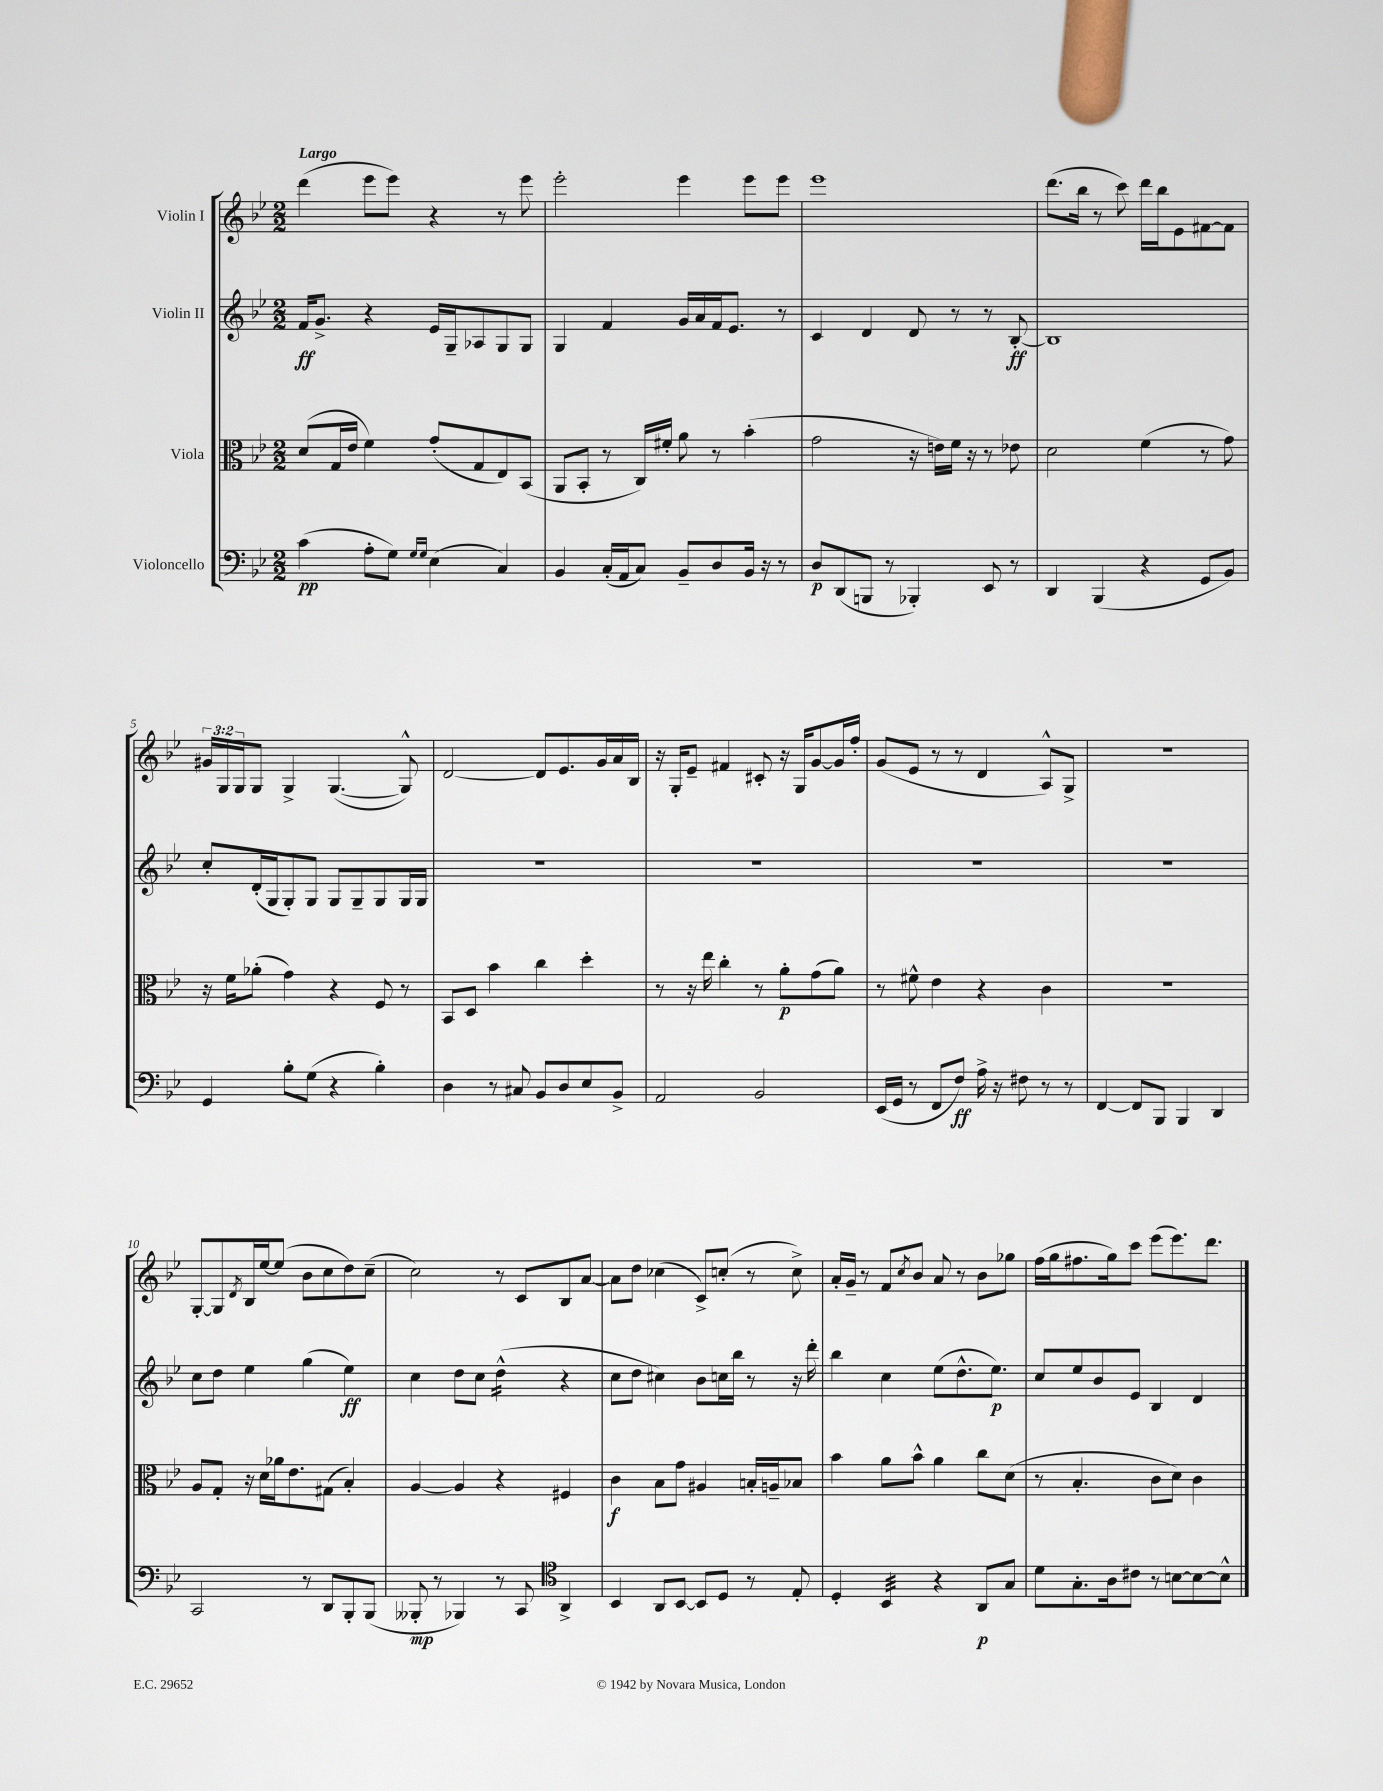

**kern	**kern	**kern	**kern
*staff4	*staff3	*staff2	*staff1
*clefF4	*clefC3	*clefG2	*clefG2
*k[b-e-]	*k[b-e-]	*k[b-e-]	*k[b-e-]
*M2/2	*M2/2	*M2/2	*M2/2
(4c\	(8d/L	16f/LK	(4ddd\
.	.	8.g^/J	.
.	16G/L	.	.
.	16e-/JJ	.	.
8A'\L	4f\)	4r	8eee-\L
8G\J)	.	.	8eee-\J)
16qqG/LL	.	.	.
16qqG/JJ	.	.	.
(4E-\	(8g'/L	16e-/LL	4r
.	.	16G~/J	.
.	8G/	8A-/	.
4C/)	8E-/)	8G/	8r
.	(8BB-/J	8G/J	8eee-\
=	=	=	=
4BB-/	8AA/L	4G/	2eee-'\
.	8BB-'/J	.	.
(16C'/LL	8r	4f/	.
16AA/J	.	.	.
8C/J)	16C/LL)	.	.
.	16f#'/JJ	.	.
8BB-~/L	8a\	16g/LL	4eee-\
.	.	16a/	.
8D/	8r	16f/J	.
.	.	8.e-/J	.
16BB-/Jk	(4b-'\	.	8eee-\L
16r	.	.	.
8r	.	8r	8eee-\J
=	=	=	=
8D/L	2g\	4c/	1eee-
(8DD/	.	.	.
8BBB/J	.	4d/	.
8r	.	.	.
4BBB-'/)	16r	8d/	.
.	16e\LL)	.	.
.	16f\JJ	8r	.
.	16r	.	.
8EE-/	8r	8r	.
8r	8e-\	[8B-'/	.
=	=	=	=
4DD/	2d\	1B-]	(8.ddd\L
.	.	.	16bb-\Jk
(4BBB-/	.	.	8r
.	.	.	8ccc\)
4r	(4f\	.	16ddd\LL
.	.	.	16bb-\J
.	.	.	8e-\
8GG/L	8r	.	[8f#\
8BB-/J)	8g\)	.	8f#\]J
=	=	=	=
4GG/	16r	8cc'/L	24g#/LL
.	.	.	24G/
.	16f\LK	.	.
.	.	.	24G/J
.	(8a-'\J	(16d'/L	8G/J
.	.	16G/J	.
8B-'\L	4g\)	8G'/)	4G^/
(8G\J	.	8G/J	.
4r	4r	8G/L	([4.G/
.	.	8G~/	.
4B-'\)	8F/	8G/	.
.	8r	16G/L	8G^^/])
.	.	16G/JJ	.
=	=	=	=
4D\	8BB-/L	1r	[2d/
.	8D/J	.	.
8r	4b-\	.	.
8C#/	.	.	.
8BB-/L	4cc\	.	8d/]L
8D/	.	.	8.e-/
8E-/	4dd'\	.	.
.	.	.	16g/L
8BB-^/J	.	.	16a/
.	.	.	16B-/JJ
=	=	=	=
2AA/	8r	1r	16r
.	.	.	16G'/LK
.	16r	.	8e-~/J
.	16ee-\	.	.
.	4cc'\	.	4f#/
2BB-/	8r	.	8c#'/
.	8a'\L	.	16r
.	.	.	16G/LK
.	(8g\	.	[8g/
.	8a\J)	.	16g/]L
.	.	.	16ff'/JJ
=	=	=	=
(16EE-/LL	8r	1r	(8g/L
16GG/JJ	.	.	.
8r	8f#^^\	.	8e-/J
8FF/L	4e-\	.	8r
8F/J)	.	.	8r
16A^\	4r	.	4d/
16r	.	.	.
8F#\	.	.	.
8r	4c\	.	8A^^/L)
8r	.	.	8G^/J
=	=	=	=
[4FF/	1r	1r	1r
8FF/]L	.	.	.
8BBB-/J	.	.	.
4BBB-/	.	.	.
4DD/	.	.	.
=	=	=	=
2CC/	8A/L	8cc\L	[8G'/L
.	8G'/J	8dd\J	8G/]
.	.	.	8qd/
.	16r	4ee-\	16B-/L
.	16d\LL	.	[16ee-/J
.	16a-\J	.	(8ee-/]J
.	8.e-\	.	.
8r	.	(4gg\	8b-\L
8DD/L	(8G#\J	.	8cc\
8BBB-'/	4B-'/)	4ee-\)	8dd\)
(8BBB-/J	.	.	(8cc~\J
=	=	=	=
8BBB--'/	[4A/	4cc\	2cc\)
8r	.	.	.
4BBB-/)	4A/]	8dd\L	.
.	.	8cc\J	.
8r	4r	(4dd^^\	8r
8CC/	.	.	8c/L
*clefC4	*	*	*
4AA^/	4F#/	4r	8B-/
.	.	.	[8a/J
=	=	=	=
4BB-/	4c\	8cc\L	8a\]L
.	.	8dd\J	8dd\J
8AA/L	8B-\L	4cc#\)	(4cc-\
[8BB-/J	8g\J	.	.
8BB-/]L	4A#/	8b-\L	8c^/L)
8D/J	.	16cc\L	(8cc'/J
.	.	16bb-\JJ	.
8r	16B'/LL	8r	8r
.	16A~/J	.	.
8E-'/	8B-/J	16r	8cc^\)
.	.	16ddd'\	.
=	=	=	=
4D'/	4b-\	4bb-\	16a'/LL
.	.	.	16g~/JJ
.	.	.	8r
4BB-/	8a\L	4cc\	8f/L
.	.	.	8qcc/
.	8b-^^\J	.	8b-/J
4r	4a\	(8ee-\L	8a/
.	.	8.dd^^\	8r
8AA/L	8cc\L	.	8b-\L
.	.	8.ee-\J)	.
8G/J	(8d\J	.	8gg-\J
=	=	=	=
8d\L	8r	8cc/L	(16ff\LL
.	.	.	16gg\J
8.G'\	4.B-'/	8ee-/	8.ff#\
.	.	8b-/	.
16A\k	.	.	16gg\k)
8c#\J	.	8e-/J	8ccc\J
8r	8c\L	4B-/	(8eee-\L
[8B\L	8d\J)	.	8.eee-\)
8B\_	4c\	4d/	.
.	.	.	8.ddd\J
8B^^\]J	.	.	.
==	==	==	==
*-	*-	*-	*-
